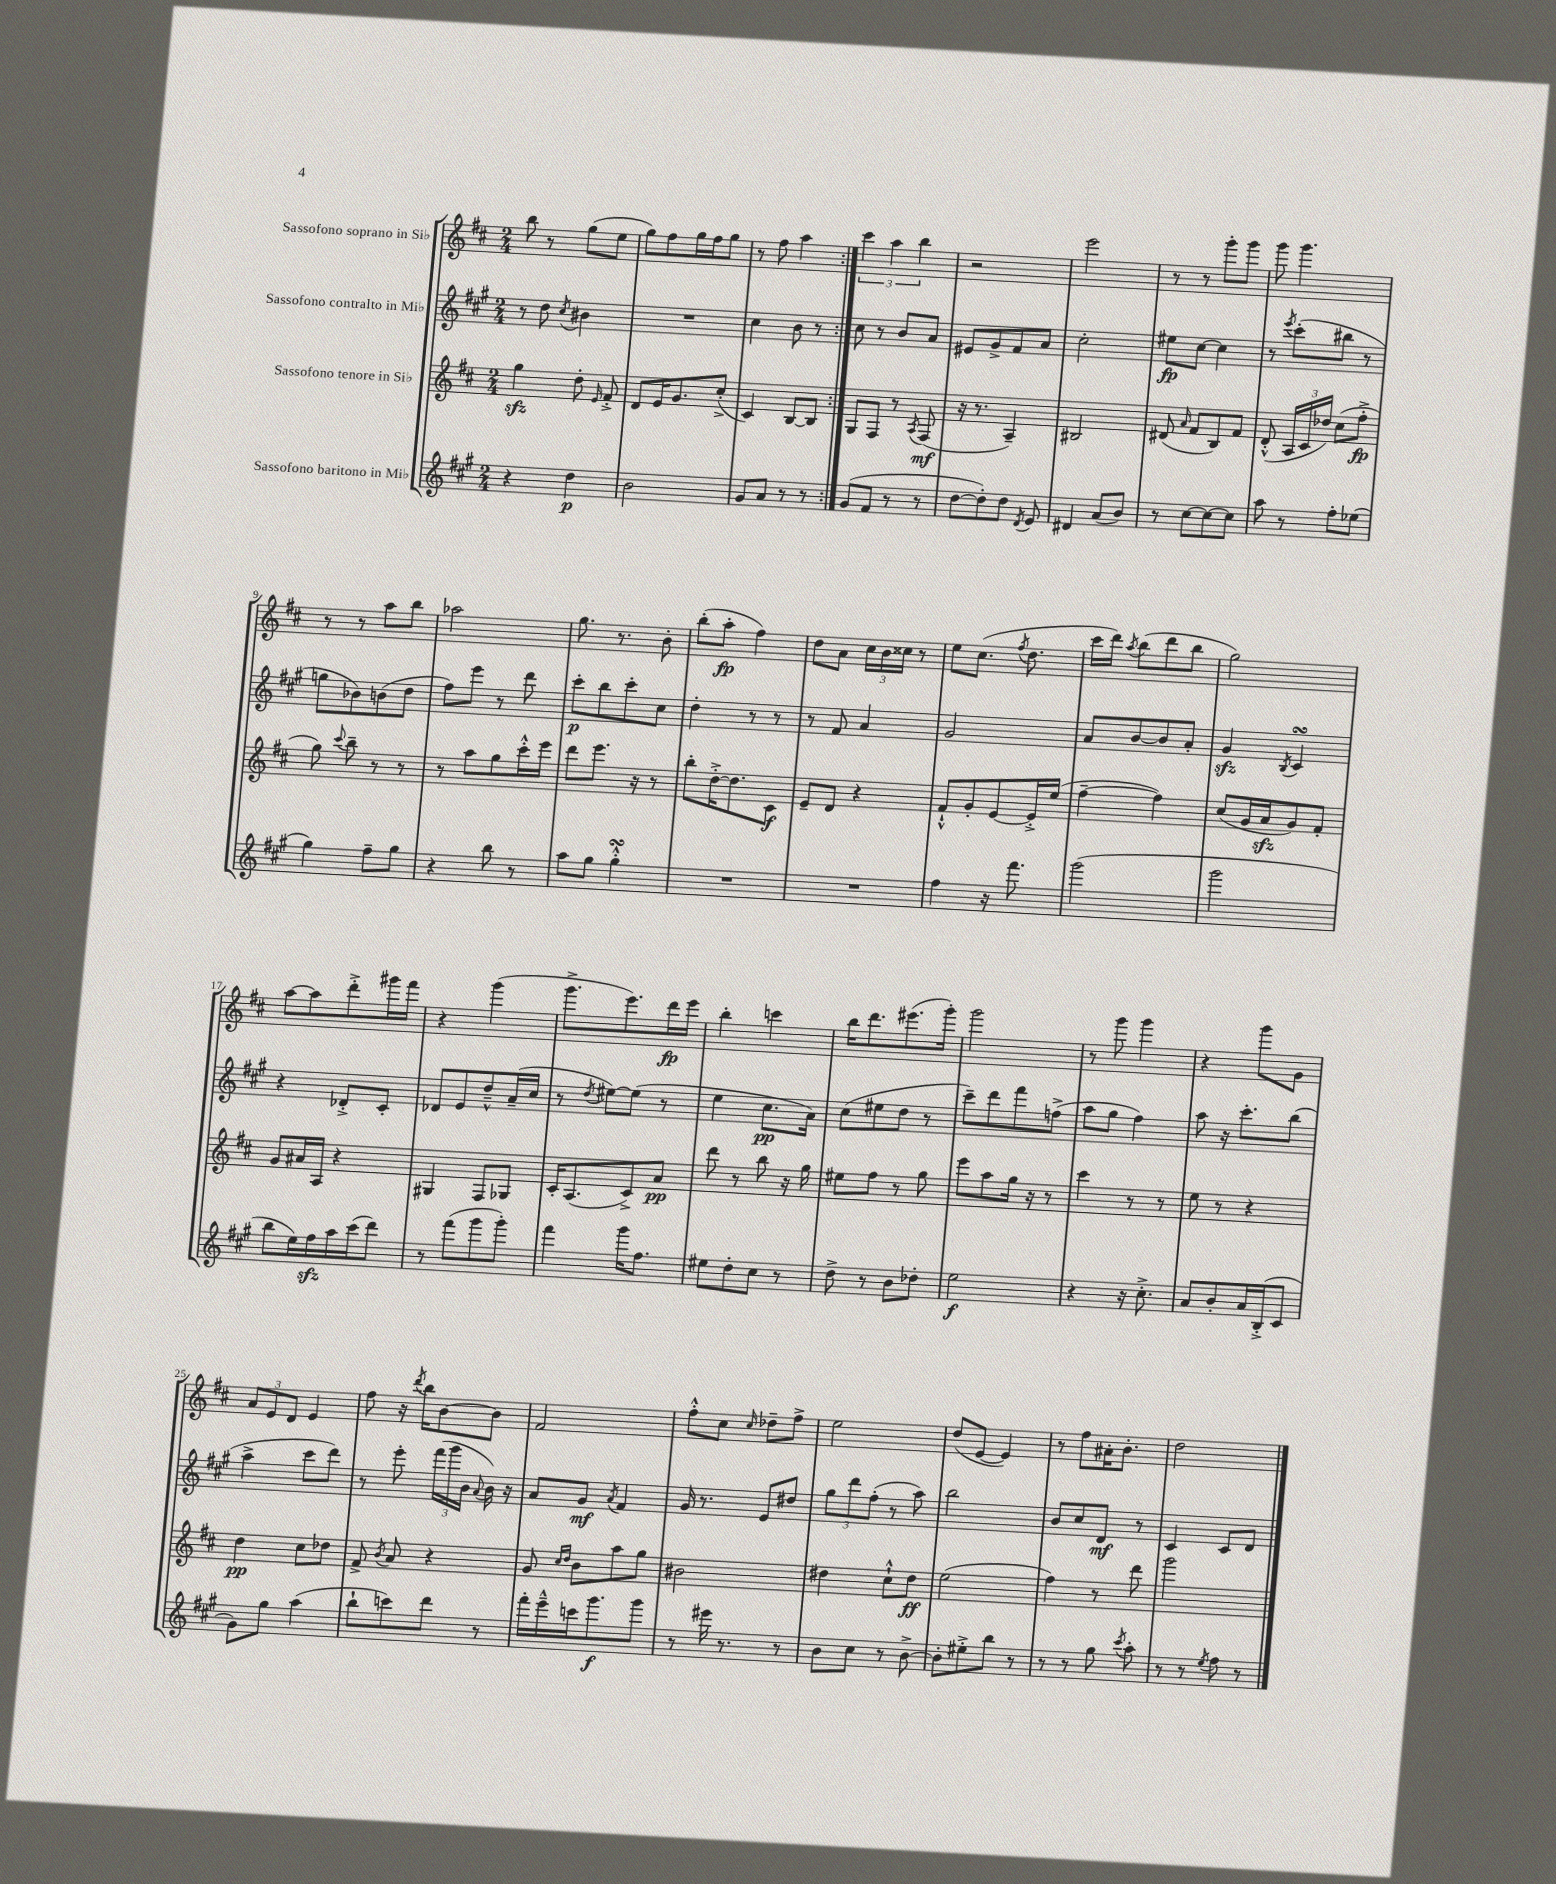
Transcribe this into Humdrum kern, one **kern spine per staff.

**kern	**kern	**kern	**kern
*staff4	*staff3	*staff2	*staff1
*clefG2	*clefG2	*clefG2	*clefG2
*k[f#c#g#]	*k[f#c#]	*k[f#c#g#]	*k[f#c#]
*M2/4	*M2/4	*M2/4	*M2/4
4r	4gg	8r	8bb
.	.	8dd	8r
.	.	8qcc#	.
4dd	8dd'	4b#	(8gg
.	16qqe	.	.
.	8f#'^	.	8ee
=	=	=	=
2b	8d	2r	8gg)
.	16e	.	8ff#
.	8.g	.	.
.	.	.	16gg
.	.	.	16ff#
.	(8cc#'^	.	8gg
=	=	=	=
8g#	4c#)	4cc#	8r
8a	.	.	8ff#
8r	[8B	8b	4aa
8r	8B]	8r	.
=:|!	=:|!	=:|!	=:|!
(8g#	8G	8cc#	6ccc#
8f#	8F#	8r	.
.	.	.	6aa
8r	8r	8b	.
.	.	.	6bb
.	8qA	.	.
8r	(8F#	8a	.
=	=	=	=
[8dd	16r	8e#	2r
.	8.r	.	.
8dd'])	.	8g#^	.
8dd	4A~)	8f#	.
8qd	.	.	.
8e	.	8a	.
=	=	=	=
4d#	2B#	2cc#'	2eee
(8a	.	.	.
8b)	.	.	.
=	=	=	=
8r	(8d#	8ee#	8r
.	16qqa	.	.
[8cc#	8f#	[8cc#	8r
8cc#_	8B)	4cc#]	8ggg'
8cc#]	8f#	.	8ggg
=	=	=	=
8aa	(8d'^^	8r	8ggg
.	.	8qeee	.
8r	24A	(8ccc#'	4.ggg
.	24c#	.	.
.	24dd-)	.	.
8ff#'	(8cc#	8bb#	.
(8ee-	8ff#'^	8r	.
=	=	=	=
4gg#)	8gg)	8gg	8r
.	8qqccc#	.	.
.	8bb~	8b-)	8r
8ff#~	8r	(8b	8aa
8gg#	8r	8dd	8bb
=	=	=	=
4r	8r	8ff#)	2aa-
.	8aa	8eee	.
8bb	8gg	8r	.
8r	16ccc#'^^	8ddd	.
.	16eee	.	.
=	=	=	=
8aa	8ddd	8ccc#'	8.gg
8gg#	8.eee	8bb	.
.	.	.	8.r
4gg#'^^	.	8ccc#'	.
.	16r	.	.
.	8r	8cc#	8b'
=	=	=	=
2r	8bb'	4dd'	(8bb'
.	[16dd'^	.	8aa'
.	8.dd]	.	.
.	.	8r	4ff#)
.	8c#	8r	.
=	=	=	=
2r	8e~	8r	8dd
.	8d	8f#	8a
.	4r	4a	24cc#
.	.	.	24b
.	.	.	24cc##
.	.	.	8r
=	=	=	=
4ff#	8f#`^^	2g#	8ee
.	8g'	.	(8.cc#
16r	[8e	.	.
.	.	.	8qff#
8.fff#	.	.	8.dd
.	16e'^]	.	.
.	(16ee	.	.
=	=	=	=
(2ggg#	[4ff#~	8a	16ccc#
.	.	.	16ddd)
.	.	.	8qaa
.	.	[8b	(8bb
.	4ff#])	8b]	8ddd
.	.	8a'	8bb
=	=	=	=
2ggg#	(8cc#	4g#	2gg)
.	16g	.	.
.	16a	.	.
.	.	8qB	.
.	8g)	4c#	.
.	8f#'	.	.
=	=	=	=
8bb	8g	4r	[8aa
16ee)	16a#	.	8aa]
16ff#	16A	.	.
16aa	4r	8d-'^	8ddd'^
(16ccc#	.	.	.
8ddd)	.	8c#'	16ggg#
.	.	.	16fff#
=	=	=	=
8r	4G#	8d-	4r
(8fff#	.	8e	.
8ggg#	8F#	8dd~^^	(4ggg
8ggg#')	8G-	(16a~	.
.	.	16cc#	.
=	=	=	=
4fff#	16c#'	8r	8.ggg^
.	(8.A	.	.
.	.	8qdd	.
.	.	[8ee#)	.
.	.	.	8.eee)
16ggg#	8c#^)	(8ee#]	.
8.ff#	.	.	.
.	8a	8r	16ddd
.	.	.	16eee
=	=	=	=
8ee#	8ddd	4ee	4bb'
8dd'	8r	.	.
8cc#	8bb	8.cc#	4ccc
8r	16r	.	.
.	16gg	16a)	.
=	=	=	=
8dd^	8ee#	(8cc#	16bb
.	.	.	8.ddd
8r	8ff#	8ee#	.
8b	8r	8dd	(8.eee#
8dd-'	8gg	8r	.
.	.	.	16ggg')
=	=	=	=
2ee	8eee	8ccc#~)	2ggg
.	8aa	8ddd	.
.	16gg	8fff#	.
.	16r	.	.
.	8r	(8ff^	.
=	=	=	=
4r	4ccc#	8aa	8r
.	.	8gg#	8ggg
16r	8r	4ff#)	4ggg
8.cc#'^	.	.	.
.	8r	.	.
=	=	=	=
8a	8ee	8aa	4r
8b'	8r	16r	.
.	.	8.ccc#'	.
16a	4r	.	8ggg
(16B'^	.	.	.
8c#	.	(8bb	8g
=	=	=	=
8g#)	4dd	4aa^	12a
.	.	.	12e
8gg#	.	.	.
.	.	.	12d
(4aa	8cc#	8ccc#	4e
.	8dd-	8ddd)	.
=	=	=	=
8bb`	8f#^	8r	8ff#
.	8qb	.	.
8ccc)	8a	8eee'	16r
.	.	.	8qddd
.	.	.	16bb
8ddd	4r	(24fff#	[8b
.	.	24ggg#	.
.	.	24b	.
.	.	8qqa	.
8r	.	16b)	8b]
.	.	16r	.
=	=	=	=
16fff#'	8g	8a	2f#
16eee~^^	.	.	.
.	16qqcc#	.	.
.	16qqdd	.	.
16ccc	8b	8g#	.
8.ggg#	.	.	.
.	.	8qa	.
.	8aa	4f#	.
8ggg#	8gg	.	.
=	=	=	=
8r	2b#	16g#	8ff#'^^
.	.	8.r	.
16eee#	.	.	8cc#
8.r	.	.	.
.	.	.	16qqcc#
.	.	8e	8dd-~
8r	.	8dd#	8ff#^
=	=	=	=
8b	4dd#	12gg#	2ee
.	.	12ddd	.
8cc#	.	.	.
.	.	(12ff#'	.
8r	8cc#`^^	8r	.
[8b^	8dd#	8aa)	.
=	=	=	=
8b']	(2ee	2bb	(8dd
8ee#'^	.	.	[8e
8bb	.	.	4e])
8r	.	.	.
=	=	=	=
8r	4ff#)	8b	8r
8r	.	8cc#	8ff#
8gg#	8r	8d	16a#'
.	.	.	8.b'
8qccc#	.	.	.
8aa'	8ddd	8r	.
=	=	=	=
8r	2ggg	4c#	2dd
8r	.	.	.
8qee	.	.	.
8ff#	.	8c#	.
8r	.	8d	.
==	==	==	==
*-	*-	*-	*-
